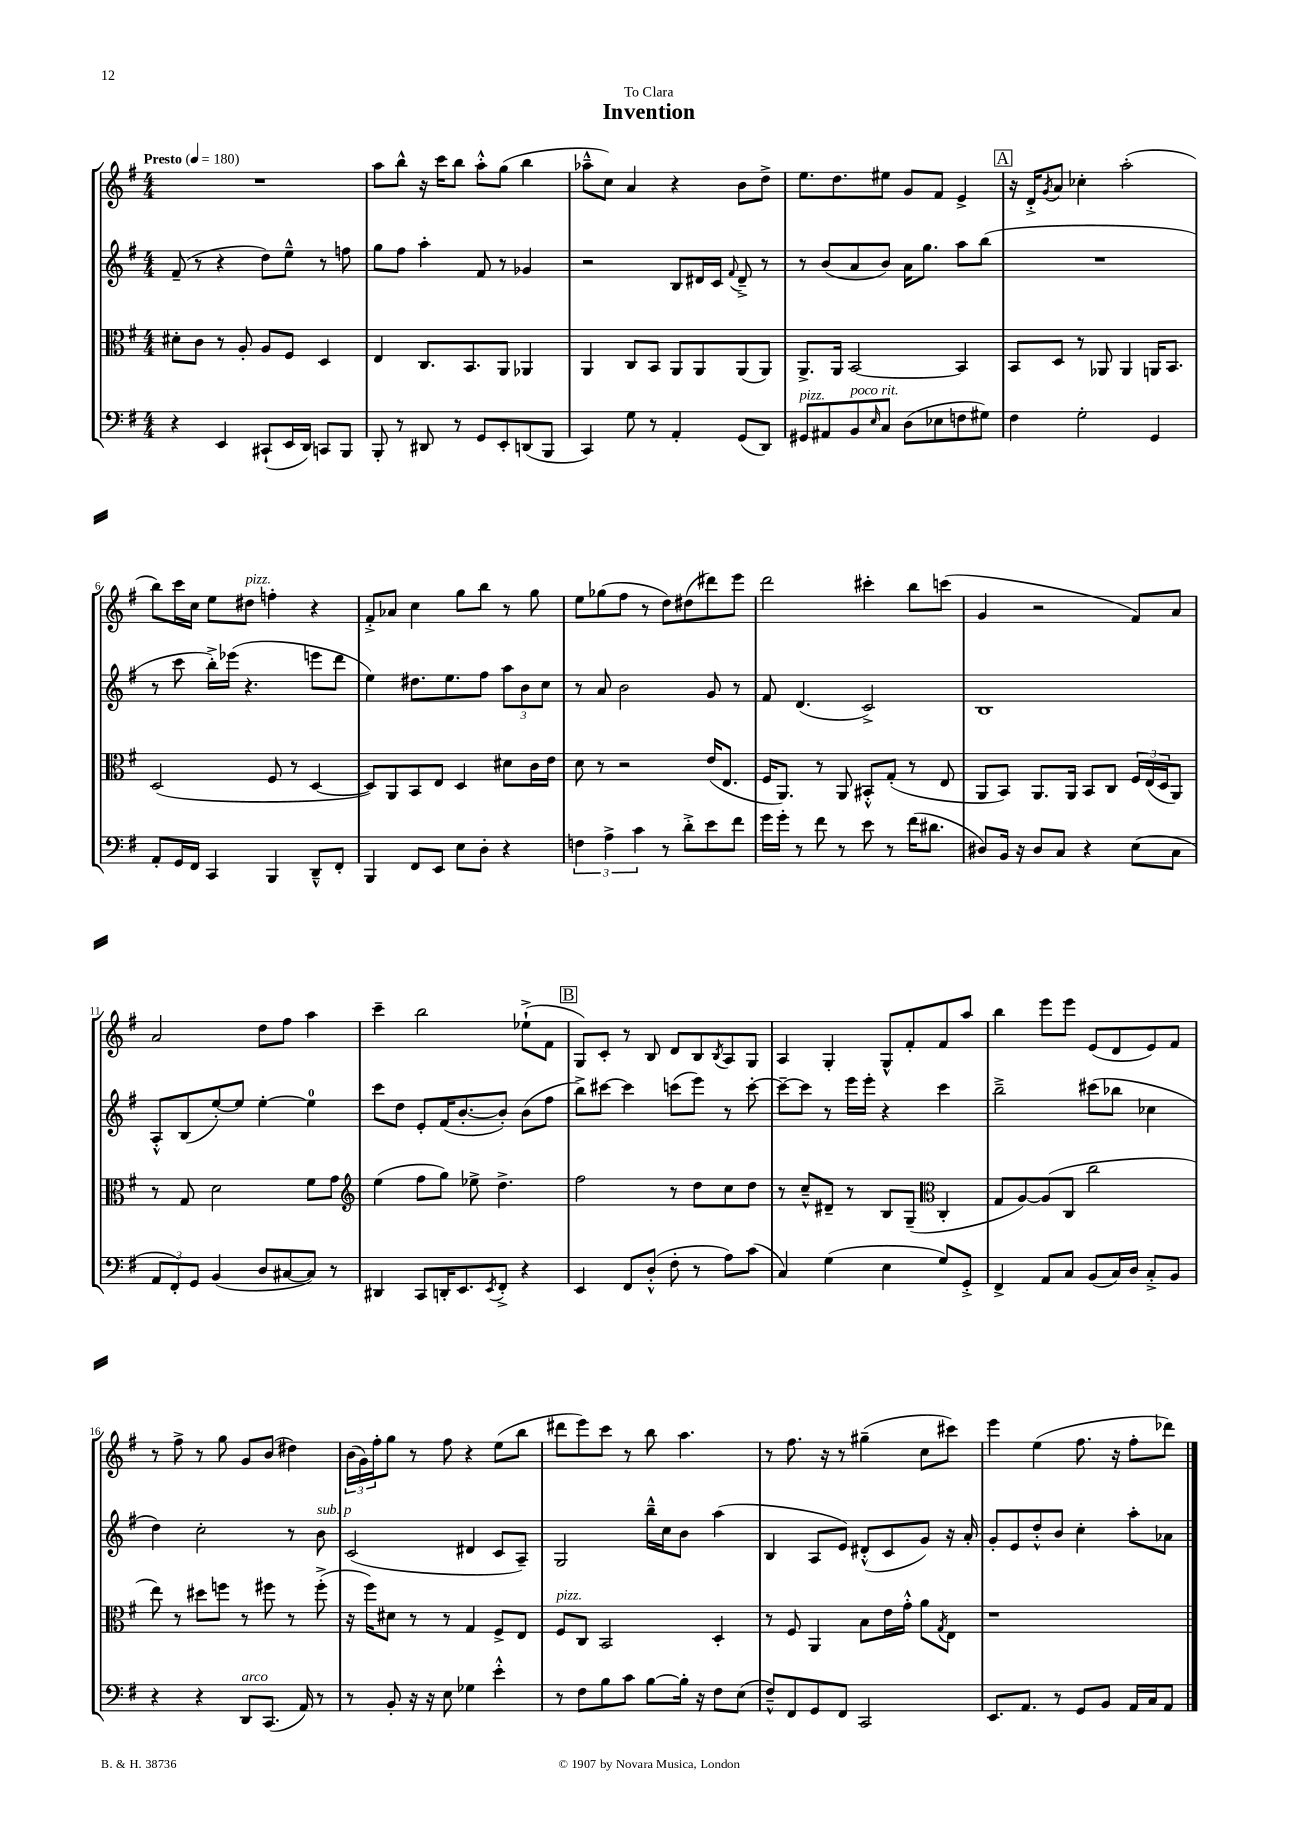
\header { title = "Invention" dedication = "To Clara" }
<<
\new StaffGroup <<
\new Staff = "s0" {
    \clef treble \key g \major \numericTimeSignature \time 4/4 \tempo "Presto" 4 = 180
    R1 |
    a''8 b''8-^ r16 c'''16 b''8 a''8-.-^ g''8( b''4 |
    aes''8---^ c''8) a'4 r4 b'8 d''8-> |
    e''8. d''8. eis''8 g'8 fis'8 e'4-> |
    \mark \markup { \box "A" } r16 d'16-.-> \acciaccatura { g'8 } a'8 ces''4-. a''2-.( |
    b''8) c'''16 c''16 e''8 dis''8^\markup { \italic "pizz." } f''4-. r4 |
    fis'8-.-> aes'8 c''4 g''8 b''8 r8 g''8 |
    e''8 ges''8( fis''8 r8 d''8) dis''8( dis'''8) e'''8 |
    d'''2 cis'''4-. b''8 c'''8( |
    g'4 r2 fis'8) a'8 |
    a'2 d''8 fis''8 a''4 |
    c'''4-- b''2 ees''8-!->( fis'8 |
    \mark \markup { \box "B" } g8) c'8-. r8 b8 d'8 b8 \acciaccatura { b8 } a8 g8 |
    a4 g4-. g8-^ fis'8-. fis'8 a''8 |
    b''4 e'''8 e'''8 e'8( d'8 e'8) fis'8 |
    r8 fis''8-> r8 g''8 g'8 b'8( dis''4) |
    \tuplet 3/2 { b'16( g'16) fis''16-. } g''8 r8 fis''8 r4 e''8( b''8 |
    dis'''8 e'''8) c'''8 r8 b''8 a''4. |
    r8 fis''8. r16 r8 gis''4--( c''8 cis'''8) |
    e'''4 e''4( fis''8. r16 fis''8-. des'''8) \bar "|." |
}
\new Staff = "s1" {
    \clef treble \key g \major \numericTimeSignature \time 4/4
    fis'8--( r8 r4 d''8) e''8---^ r8 f''8 |
    g''8 fis''8 a''4-. fis'8 r8 ges'4 |
    r2 b8 dis'16 c'16 \appoggiatura { fis'8 } dis'8---> r8 |
    r8 b'8( a'8 b'8) a'16 g''8. a''8 b''8( |
    \mark \markup { \box "A" } R1 |
    r8 c'''8 b''16-.->) ees'''16( r4. e'''8 d'''8 |
    e''4) dis''8. e''8. fis''8 \tuplet 3/2 { a''8 b'8 c''8 } |
    r8 a'8 b'2 g'8 r8 |
    fis'8 d'4.( c'2->) |
    b1 |
    a8-.-^ b8( e''8~-.) e''8 e''4~-. e''4-0 |
    c'''8 d''8 e'8-. fis'16( b'8.~-. b'8-.) b'8( fis''8 |
    \mark \markup { \box "B" } b''8->) cis'''8~ cis'''4 c'''8( e'''8) r8 c'''8~-. |
    c'''8~-- c'''8 r8 e'''16 e'''16-. r4 c'''4 |
    b''2---> cis'''8( bes''8 ces''4 |
    d''4) c''2-. r8 b'8^\markup { \italic "sub. p" } |
    c'2( dis'4 c'8 a8--) |
    g2 b''16---^ c''16 b'8 a''4( |
    b4 a8 e'8) dis'8-.-^( c'8 g'8) r16 a'16-. |
    g'8-. e'8 d''8-.-^ b'8 c''4-. a''8-. aes'8 \bar "|." |
}
\new Staff = "s2" {
    \clef alto \key g \major \numericTimeSignature \time 4/4
    dis'8-. c'8 r8 a8-. a8 fis8 d4 |
    e4 c8. b,8. a,8 aes,4 |
    a,4 c8 b,8 a,8 a,8 a,8( a,8) |
    a,8.-> a,16 b,2~ b,4 |
    \mark \markup { \box "A" } b,8 d8 r8 aes,8 aes,4 a,16 b,8. |
    d2( fis8 r8 d4~ |
    d8) a,8 b,8 e8 d4 dis'8 c'16 e'16 |
    d'8 r8 r2 e'16( e8. |
    fis16 a,8.) r8 a,8 bis,8-.-^ g8-.( r8 e8 |
    a,8 b,8) a,8. a,16 b,8 c8 \tuplet 3/2 { fis16 e16( d16 } a,8) |
    r8 g8 d'2 fis'8 g'8 |
    \clef treble e''4( fis''8 g''8) ees''8-> d''4.-> |
    \mark \markup { \box "B" } fis''2 r8 d''8 c''8 d''8 |
    r8 c''8---^ dis'8-- r8 b8 g8--( \clef alto c4-. |
    g8 a8~) a8( c8 c''2 |
    e''8) r8 dis''8 f''8 r8 fis''8 r8 fis''8-.->( |
    r16 fis''16) dis'8 r8 r8 g4 fis8-> e8 |
    fis8^\markup { \italic "pizz." } c8 b,2 d4-. |
    r8 fis8 a,4 b8 e'16 g'16-.-^ a'8 \acciaccatura { g8 } e8 |
    r1 \bar "|." |
}
\new Staff = "s3" {
    \clef bass \key g \major \numericTimeSignature \time 4/4
    r4 e,4 cis,8-!( e,16 d,16) c,8 b,,8 |
    b,,8-. r8 dis,8 r8 g,8 e,8-. d,8( b,,8 |
    c,4) g8 r8 a,4-. g,8( d,8) |
    gis,8^\markup { \italic "pizz." } ais,8 b,8^\markup { \italic "poco rit." } \grace { e16 } c8 d8( ees8 f8 gis8) |
    \mark \markup { \box "A" } fis4 g2-. g,4 |
    a,8-. g,16 fis,16 c,4 b,,4 d,8---^ fis,8-. |
    b,,4 fis,8 e,8 e8 d8-. r4 |
    \tuplet 3/2 { f4 a4-> c'4 } r8 d'8-.-> e'8 fis'8 |
    g'16 g'16-. r8 fis'8 r8 e'8 r8 fis'16( dis'8. |
    dis8) b,16 r16 dis8 c8 r4 e8( c8 |
    \tuplet 3/2 { a,8 fis,8-.) g,8 } b,4( d8 cis8~ cis8) r8 |
    dis,4 c,8 d,16-. e,8. \acciaccatura { e,8 } fis,8-.-> r4 |
    \mark \markup { \box "B" } e,4 fis,8 d8-.-^( fis8-. r8 a8) c'8( |
    c4) g4( e4 g8) g,8-.-> |
    fis,4-> a,8 c8 b,8( c16) d16 c8-.-> b,8 |
    r4 r4 d,8^\markup { \italic "arco" } c,8.( a,16) r8 |
    r8 b,8-. r16 r16 e8 ges4 e'4-.-^ |
    r8 fis8 b8 c'8 b8~ b16-. r16 fis8 e8( |
    fis8---^) fis,8 g,8 fis,8 c,2 |
    e,8. a,8. r8 g,8 b,8 a,16 c16 a,8 \bar "|." |
}
>>
>>
